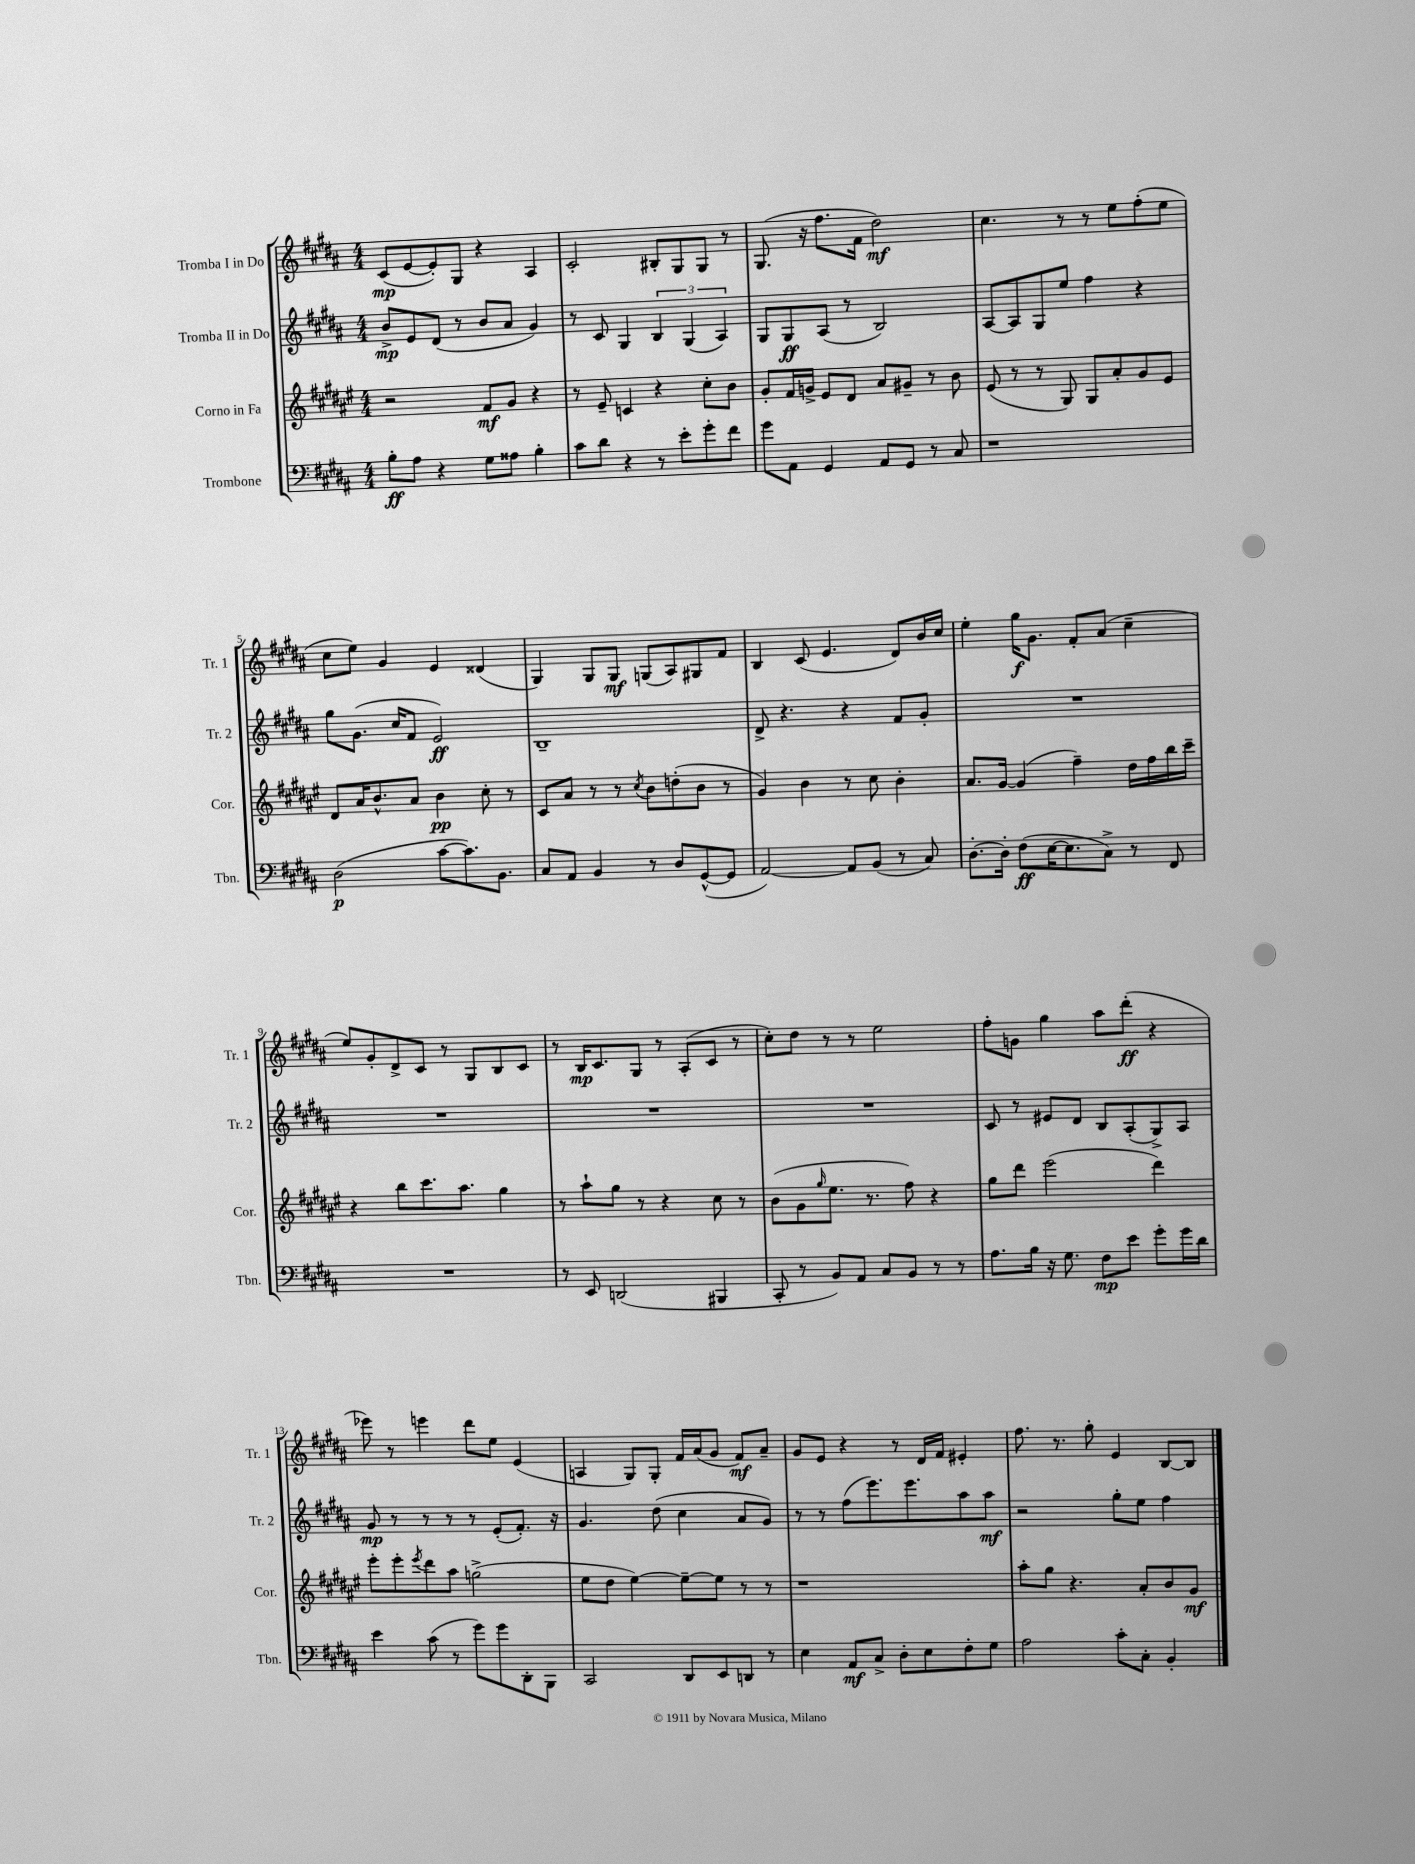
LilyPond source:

<<
\new StaffGroup <<
\new Staff = "s0" \with { instrumentName = "Tromba I in Do" shortInstrumentName = "Tr. 1" } {
    \clef treble \key b \major \numericTimeSignature \time 4/4
    cis'8\mp( e'8~ e'8-.) gis8 r4 ais4 |
    cis'2-. bis8-. gis8 gis8 r8 |
    gis8.( r16 fis''8. fis'16 dis''2\mf) |
    cis''4. r8 r8 e''8 fis''8-.( e''8 |
    cis''8 e''8) gis'4 e'4 disis'4( |
    gis4) gis8 gis8\mf g8( ais8) gis8 fis'8 |
    b4 cis'8( e'4. dis'8) b'16 cis''16 |
    e''4-. gis''16\f gis'8. fis'8-. ais'8( cis''4-- |
    e''8) gis'8-. dis'8-> cis'8 r8 gis8 b8 cis'8 |
    r8 b16\mp cis'8. gis8 r8 ais8-.( cis'8 r8 |
    cis''8-.) dis''8 r8 r8 e''2 |
    fis''8-. g'8 gis''4 ais''8 dis'''8-.\ff( r4 |
    ees'''8) r8 e'''4 dis'''8 e''8 e'4( |
    a4 gis8) gis8-. fis'16 ais'16( gis'8 fis'8\mf) ais'8-- |
    gis'8 e'8 r4 r8 dis'16 fis'16 eis'4-. |
    fis''8. r8. gis''8-. e'4 b8~ b8 \bar "|." |
}
\new Staff = "s1" \with { instrumentName = "Tromba II in Do" shortInstrumentName = "Tr. 2" } {
    \clef treble \key b \major \numericTimeSignature \time 4/4
    b'8->\mp e'8 dis'8( r8 b'8 ais'8 gis'4) |
    r8 cis'8 gis4 \tuplet 3/2 { b4 gis4( ais4) } |
    gis8 gis8\ff ais8( r8 b2) |
    ais8~ ais8 gis8 e''8 fis''4 r4 |
    gis''8 gis'8.( cis''16 fis'8 e'2\ff) |
    b1-- |
    dis'8-> r4. r4 fis'8 gis'8-. |
    R1 |
    R1 |
    R1 |
    R1 |
    cis'8 r8 eis'8 dis'8 b8 ais8-.( gis8->) ais8 |
    gis'8\mp r8 r8 r8 r8 e'8-.( fis'8.-.) r16 |
    gis'4. dis''8( cis''4 ais'8 gis'8) |
    r8 r8 fis''8( e'''8.) e'''8. ais''8 ais''8\mf |
    r2 gis''8-. e''8 fis''4 \bar "|." |
}
\new Staff = "s2" \with { instrumentName = "Corno in Fa" shortInstrumentName = "Cor." } {
    \clef treble \key fis \major \numericTimeSignature \time 4/4
    r2 fis'8\mf gis'8 r4 |
    r8 eis'8-- c'4 r4 cis''8-. b'8 |
    gis'8-. fis'16 g'16-> eis'8 dis'8 ais'8 gis'8-- r8 b'8 |
    eis'8( r8 r8 gis8) gis8 ais'8-. gis'8 eis'8 |
    dis'8 ais'16 b'8.-^ ais'8 b'4\pp cis''8-. r8 |
    cis'8 ais'8 r8 r8 \acciaccatura { cis''8 } b'8 d''8-.( b'8 r8 |
    gis'4) b'4 r8 cis''8 b'4-. |
    ais'8. gis'16~ gis'4( fis''4--) dis''16 fis''16 b''16 cis'''16-- |
    r4 b''8 cis'''8. ais''8. gis''4 |
    r8 ais''8-! gis''8 r8 r4 cis''8 r8 |
    b'8( gis'8 \grace { gis''16 } eis''8. r8. fis''8) r4 |
    gis''8 dis'''8 eis'''2( dis'''4) |
    eis'''8-. eis'''8-. \acciaccatura { eis'''8 } dis'''8 ais''8 g''2->( |
    eis''8 dis''8 eis''4~) eis''8~-- eis''8 r8 r8 |
    r1 |
    ais''8-. gis''8 r4. ais'8-. b'8 gis'8\mf \bar "|." |
}
\new Staff = "s3" \with { instrumentName = "Trombone" shortInstrumentName = "Tbn." } {
    \clef bass \key b \major \numericTimeSignature \time 4/4
    b8-.\ff ais8 r4 gis8 aisis8 b4-. |
    cis'8 dis'8 r4 r8 e'8-. gis'8-. fis'8 |
    gis'8 ais,8 gis,4 ais,8 gis,8 r8 cis8 |
    r1 |
    dis2\p( cis'8~ cis'8.) b,8. |
    cis8 ais,8 b,4 r8 dis8 gis,8~-^( gis,8 |
    ais,2~) ais,8 b,8( r8 cis8) |
    dis8.~-. dis16-. fis8\ff( e16~ e8. cis8->) r8 fis,8 |
    R1 |
    r8 e,8 d,2( bis,,4 |
    cis,8-. r8 b,8) ais,8 cis8 b,8 r8 r8 |
    ais8. b16 r16 gis8. fis8\mp e'8 gis'8-. gis'16 dis'16 |
    e'4 cis'8( r8 gis'8) gis'8 dis,8-. b,,8 |
    cis,2 dis,8 e,8 d,8 r8 |
    e4 ais,8\mf cis8-> dis8-. e8 fis8-. gis8 |
    ais2 cis'8-. cis8-. b,4-. \bar "|." |
}
>>
>>
